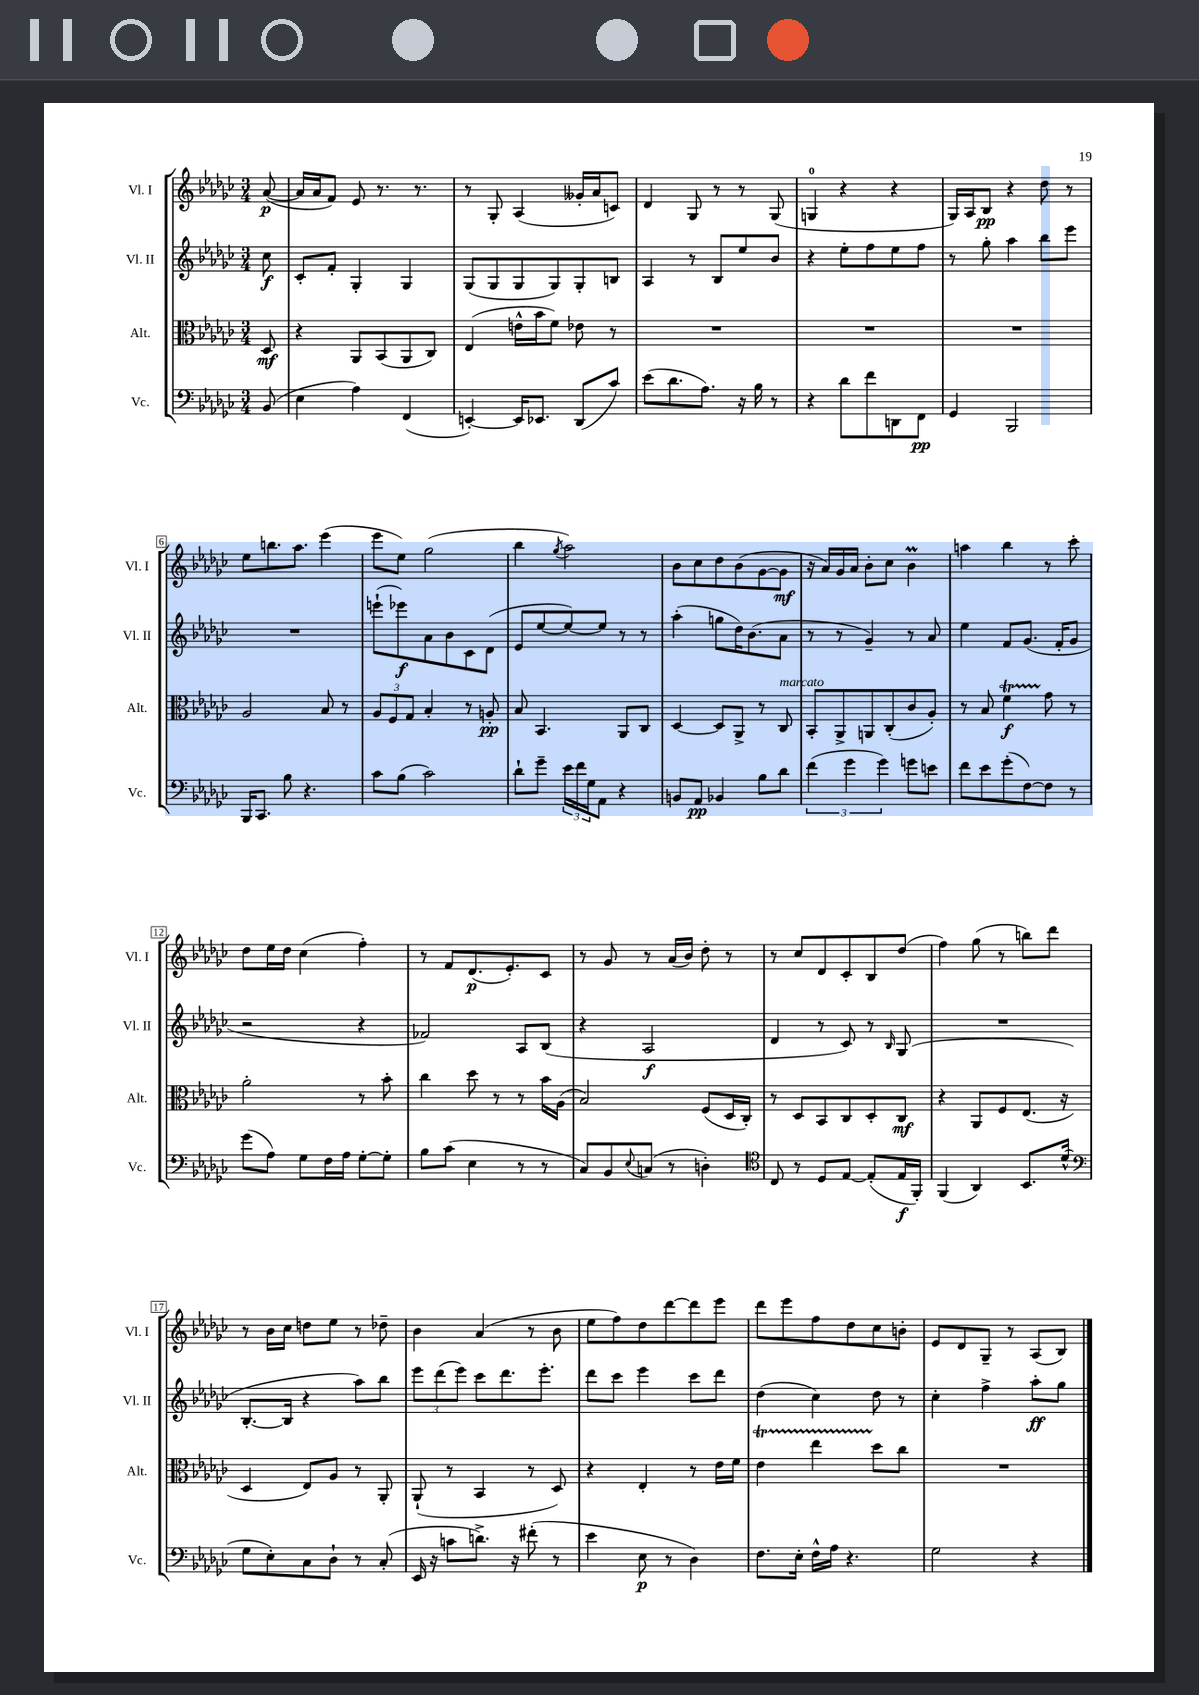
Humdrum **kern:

**kern	**kern	**kern	**kern
*staff4	*staff3	*staff2	*staff1
*clefF4	*clefC3	*clefG2	*clefG2
*k[b-e-a-d-g-c-]	*k[b-e-a-d-g-c-]	*k[b-e-a-d-g-c-]	*k[b-e-a-d-g-c-]
*M3/4	*M3/4	*M3/4	*M3/4
(8BB-/	8D-/	8cc-\	([8a-/
=	=	=	=
4E-\	4r	8c-'/L	16a-/]LL
.	.	.	16a-/J
.	.	8f'/J	8f/J)
4A-\)	8AA-/L	4G-'/	8e-/
.	(8BB-/	.	8.r
(4FF/	8AA-/	4G-/	.
.	.	.	8.r
.	8C-/J)	.	.
=	=	=	=
[4EE'/)	(4E-/	(8G-/L	8r
.	.	8G-/	8G-'/
16EE/]LK	16e^^\LL	8G-/	(4A-/
8.EE-/J	16b-\J	.	.
.	8f\J)	8G-/)	.
(8DD-/L	8e-\	8G-'/	16g--'/LL
.	.	.	16a-/J
8c-/J)	8r	8B/J	8c/J)
=	=	=	=
(8e-\L	2.r	4A-/	4d-/
8.d-\	.	.	.
.	.	8r	8G-/
8.A-\J)	.	.	.
.	.	8B-/L	8r
16r	.	8ee-/	8r
16B-\	.	.	.
8r	.	8b-/J	(8G-/
=	=	=	=
4r	2.r	4r	4G/
8d-\L	.	8ee-'\L	4r
8f\	.	8ff\	.
8DD\	.	8ee-\	4r
8FF\J	.	8ff\J	.
=	=	=	=
4GG-/	2.r	8r	16G-/LL)
.	.	.	16A-/J
.	.	8gg-'\	8B-/J
2BBB-/	.	4aa-\	4r
.	.	8bb-\L	8dd-\
.	.	8eee-\J	8r
=	=	=	=
16BBB-/LK	2A-/	2.r	8ee-\L
8.CC-/J	.	.	.
.	.	.	8.bb\
8B-\	.	.	.
.	.	.	8.aa-\J
4.r	.	.	.
.	8B-/	.	(4eee-\
.	8r	.	.
=	=	=	=
8c-\L	12A-/L	(8eee`\L	8eee-\L
.	12F/	.	.
(8B-\J	.	8eee-\)	8ee-\J)
.	12G-/J	.	.
2c-\)	4B-'/	8a-\	(2gg-\
.	.	8b-\	.
.	8r	8c-\	.
.	8A'/	(8d-\J	.
=	=	=	=
8d-`\L	8B-/	8e-/L	4bb-\
8g-~\J	4.BB-/	[8ee-/	.
.	.	.	8qgg-/
24e-\LL	.	8ee-/_)	2aa-\)
24f\	.	.	.
24G-\J	.	.	.
8AA-\J	.	8ee-/]J	.
4r	8AA-/L	8r	.
.	8C-/J	8r	.
=	=	=	=
8BB/L	[4D-/	(4aa-'\	8b-\L
8AA-/J	.	.	8cc-\
4BB-/	8D-/]L	8gg\L	8dd-\
.	8AA-^/J	16dd-\K)	(8b-\
.	.	(8.b-\	.
8B-\L	8r	.	[8g-\
8d-\J	8C-/	8a-\J	8g-\]J
=	=	=	=
(6f\	8BB-'/L	8r	16r
.	.	.	16a-/LL)
.	8AA-^/	8r	16g-/
6g-\	.	.	.
.	.	.	16a-/JJ
.	8AA/	4g-~/)	8b-'\L
6g-\)	.	.	.
.	(8C-'/	.	8cc-\J
8g\L	8c-/	8r	4b-\
8e\J	8A-'/J)	8a-/	.
=	=	=	=
8f\L	8r	4ee-\	4aa\
8e-\	8B-/	.	.
(8g-'\	4f\	8f/L	4bb-\
[8F\)	.	(8.g-/J	.
8F\]J	8g-\	.	8r
.	.	16f'/LK	.
8r	8r	8g-/J	8ccc-'\
=	=	=	=
(8g-\L	2a-'\	2r	8dd-\L
8A-\J)	.	.	16ee-\L
.	.	.	16dd-\JJ
8G-\L	.	.	(4cc-\
16F\L	.	.	.
16A-\JJ	.	.	.
[8G-'\L	8r	4r	4ff'\)
8G-'\]J	8b-'\	.	.
=	=	=	=
8B-\L	4cc-\	2f-/)	8r
(8c-\J	.	.	8f/L
4E-\	8dd-\	.	(8.d-/
.	8r	.	.
.	.	.	8.e-'/)
8r	8r	8A-/L	.
8r	16b-\LL	(8B-/J	8c-/J
.	(16A-\JJ	.	.
=	=	=	=
8C-/L)	2B-/)	4r	8r
8BB-/	.	.	8g-/
8qqE-/	.	.	.
(8C/J	.	2A-/	8r
8r	.	.	(16a-/LL
.	.	.	16b-/JJ)
4D'\)	(8F/L	.	8dd-'\
.	16D-/L	.	8r
.	16C-'/JJ)	.	.
=	=	=	=
*clefC4	*	*	*
8C-/	8r	4d-/	8r
8r	8D-/L	.	8cc-/L
8D-/L	8BB-/	8r	8d-/
[8E-/J	8C-/	8c-/)	8c-'/
(8E-'/]L	8D-'/	8r	8B-/
.	.	16qqB-/	.
16E-/L	8C-/J	(8G-/	(8dd-/J
16FF'/JJ)	.	.	.
=	=	=	=
(4FF/	4r	2.r	4ff\)
4AA-/)	8AA-/L	.	(8gg-\
.	8F/	.	8r
8.BB-/L	(8.E-/J	.	8bb\L)
.	.	.	8ddd-\J
(16d-^^/Jk	16r	.	.
=	=	=	=
*clefF4	*	*	*
8G-\L	4D-/	[8.B-'/L	8r
8E-'\)	.	.	16b-\LL
.	.	16B-/]Jk	16cc-\JJ
8C-\	8E-/L)	4r	8dd\L
8D-`\J	8A-/J	.	8ee-\J
8r	8r	8aa-\L)	8r
(8C-'/	8AA-'/	8bb-\J	8dd-~\
=	=	=	=
16EE-/	(8AA-`/	12eee-\L	4b-\
16r	.	.	.
.	.	(12ddd-\	.
8c\L	8r	.	.
.	.	12eee-\J)	.
8.d^\J)	4BB-/	8ccc-\L	(4a-/
.	.	8.ddd-\	.
16r	.	.	.
(8f#'\	8r	.	8r
.	.	8.eee-'\J	.
8r	8D-/)	.	8b-\
=	=	=	=
4e-\	4r	8ddd-\L	8ee-\L
.	.	8ccc-\J	8ff\)
8E-\	4E-'/	4eee-\	8dd-\
8r	.	.	[8ddd-\
4D-\)	8r	8ccc-\L	8ddd-\]
.	16e-\LL	8ddd-\J	8eee-\J
.	16f\JJ	.	.
=	=	=	=
8.F\L	4e-\	(4dd-\	8ddd-\L
.	.	.	8eee-\
16E-'\Jk	.	.	.
16F^^\LL	4ee-\	4cc-\)	8ff\
16A-\JJ	.	.	.
4.r	.	.	8dd-\
.	8dd-\L	8dd-\	8cc-\
.	8cc-\J	8r	8b'\J
=	=	=	=
2G-\	2.r	4cc-'\	8e-/L
.	.	.	8d-/
.	.	4ff^\	8G-~/J
.	.	.	8r
4r	.	8aa-'\L	(8A-/L
.	.	8gg-\J	8B-/J)
==	==	==	==
*-	*-	*-	*-
